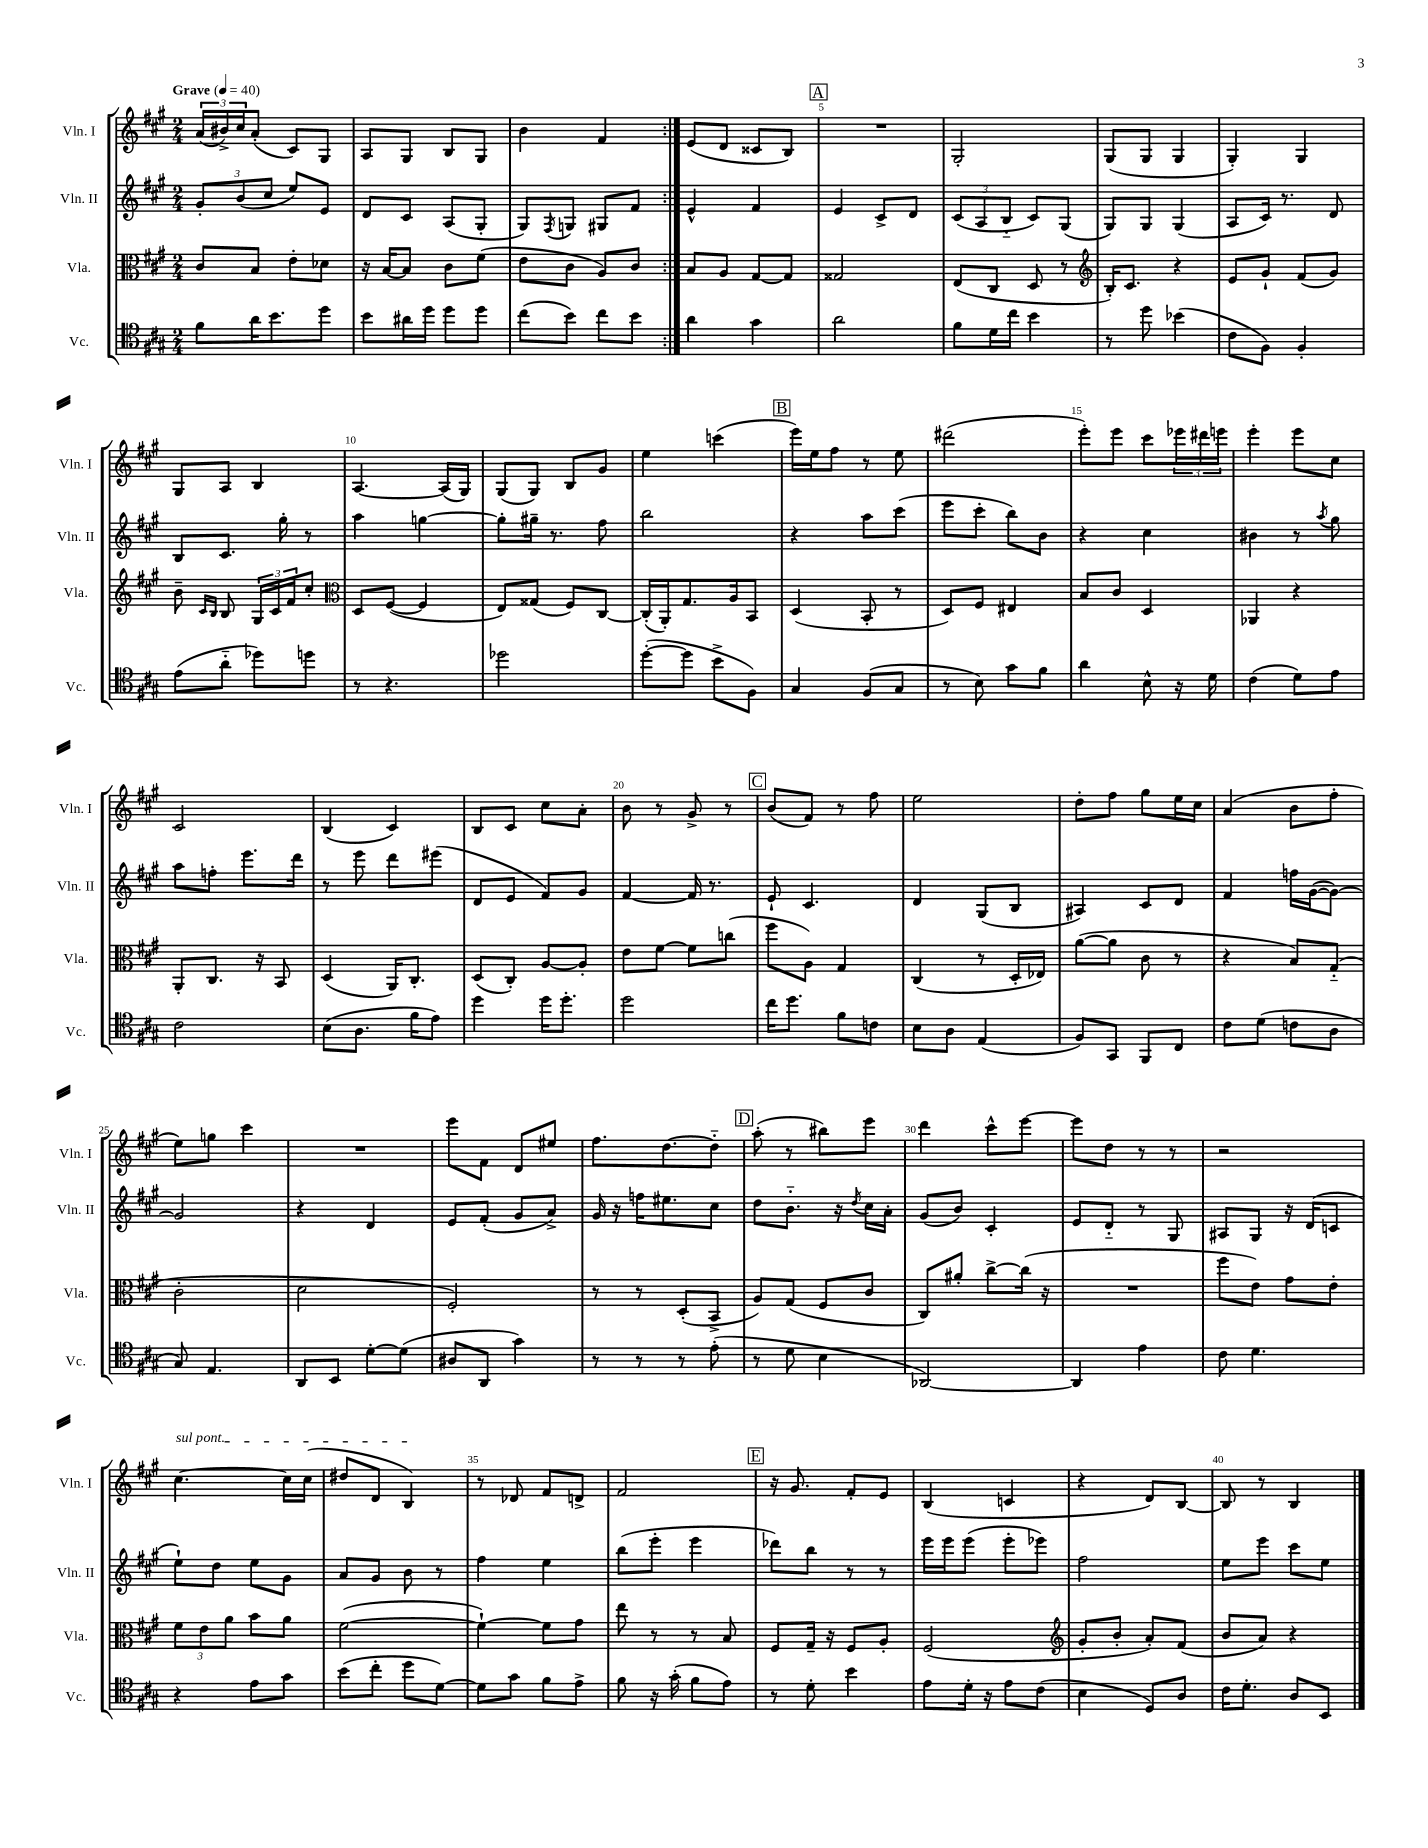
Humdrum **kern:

**kern	**kern	**kern	**kern
*staff4	*staff3	*staff2	*staff1
*clefC4	*clefC3	*clefG2	*clefG2
*k[f#c#g#]	*k[f#c#g#]	*k[f#c#g#]	*k[f#c#g#]
*M2/4	*M2/4	*M2/4	*M2/4
*MM40	*MM40	*MM40	*MM40
8f#	8c#	12g#'	(24a
.	.	.	24b#^)
.	.	(12b	24cc#
16a	8B	.	(8a'
.	.	12cc#	.
8.b	.	.	.
.	8e'	8ee)	8c#)
8dd	8d-	8e	8G#
=	=	=	=
8b	16r	8d	8A
.	[16B	.	.
16a#	8B]	8c#	8G#
16dd	.	.	.
8dd	8c#	(8A	8B
8dd	(8f#	8G#'	8G#
=	=	=	=
(8cc#	8e	8G#)	4b
.	.	8qF#	.
8b)	8c#	8G	.
8cc#	8A)	8G#	4f#
8b	8c#	8f#	.
=:|!	=:|!	=:|!	=:|!
4a	8B	4e^^	(8e
.	8A	.	8d
4g#	[8G#	4f#	8c##
.	8G#]	.	8B)
=	=	=	=
2a	2G##	4e	2r
.	.	8c#^	.
.	.	8d	.
=	=	=	=
8f#	(8E	(12c#	2G#'
.	.	12A	.
16d	8C#	.	.
.	.	12B'~	.
16cc#	.	.	.
4b	8D	8c#)	.
.	8r	(8G#	.
=	=	=	=
*	*clefG2	*	*
8r	16B')	8G#)	(8G#
.	8.c#	.	.
8dd	.	8G#	8G#
(4b-	4r	(4G#	4G#
=	=	=	=
8c#	8e	8A	4G#')
8F#)	8g#`	16c#)	.
.	.	8.r	.
4F#'	(8f#	.	4G#
.	8g#)	8d	.
=	=	=	=
(8e	8b~	8B	8G#
.	16qqc#	.	.
.	16qqB	.	.
8a'~	8B	8.c#	8A
8dd-)	24G#	.	4B
.	24c#	.	.
.	.	16gg#'	.
.	24f#	.	.
8dd	8cc#'	8r	.
=	=	=	=
*	*clefC3	*	*
8r	8D	4aa	[4.A
4.r	([8F#	.	.
.	4F#]	[4gg	.
.	.	.	(16A]
.	.	.	16G#)
=	=	=	=
2dd-	8E)	8gg']	(8G#
.	(8G##	16gg#~	8G#)
.	.	8.r	.
.	8F#)	.	8B
.	[8C#	8ff#	8g#
=	=	=	=
([8dd'	(16C#']	2bb	4ee
.	16AA')	.	.
8dd]	8.G#	.	.
8b^	.	.	(4ccc
.	16A	.	.
8F#)	8BB	.	.
=	=	=	=
4G#	(4D	4r	16eee)
.	.	.	16ee
.	.	.	8ff#
(8F#	8BB'	8aa	8r
8G#	8r	(8ccc#	8ee
=	=	=	=
8r	8D)	8eee	(2ddd#
8B)	8F#	8ccc#'	.
8g#	4E#	8bb)	.
8f#	.	8b	.
=	=	=	=
4a	8B	4r	8eee')
.	8c#	.	8eee
8B^^	4D	4cc#	8ccc#
16r	.	.	24eee-
.	.	.	24ddd#
16d	.	.	.
.	.	.	24eee
=	=	=	=
(4c#	4AA-	4b#	4eee'
8d)	4r	8r	8eee
.	.	8qaa	.
8e	.	8gg#	8cc#
=	=	=	=
2c#	8AA'	8aa	2c#
.	8.C#	8ff'	.
.	.	8.eee	.
.	16r	.	.
.	8BB	.	.
.	.	16ddd	.
=	=	=	=
(8B	(4D	8r	(4B
8.A	.	8eee	.
.	16AA)	8ddd	4c#)
16f#	8.C#'	.	.
8e)	.	(8eee#	.
=	=	=	=
4dd	(8D	8d	8B
.	8C#')	8e	8c#
16dd	[8A	8f#)	8cc#
8.dd'	.	.	.
.	8A']	8g#	8a'
=	=	=	=
2dd	8e	[4f#	8b
.	[8f#	.	8r
.	8f#]	16f#]	8g#^
.	.	8.r	.
.	(8cc	.	8r
=	=	=	=
16cc#	8ff#	8e`	(8b
8.dd	.	.	.
.	8A)	4.c#	8f#)
8f#	4G#	.	8r
8c	.	.	8ff#
=	=	=	=
8B	(4C#	4d	2ee
8A	.	.	.
(4E	8r	(8G#	.
.	16D'	8B	.
.	16E-)	.	.
=	=	=	=
8F#)	([8a	4A#)	8dd'
8GG#	8a]	.	8ff#
8FF#	8c#	8c#	8gg#
8C#	8r	8d	16ee
.	.	.	16cc#
=	=	=	=
8c#	4r	4f#	(4a
(8d	.	.	.
8c	8B)	16ff	8b
.	.	([16g#	.
8A	(8G#'~	8g#_)	8ff#'
=	=	=	=
8G#)	2c#'	2g#]	8ee)
4.E	.	.	8gg
.	.	.	4ccc#
=	=	=	=
8AA	2d	4r	2r
8BB	.	.	.
[8d'	.	4d	.
(8d]	.	.	.
=	=	=	=
8A#	2F#')	8e	8eee
8AA	.	(8f#'	8f#
4g#)	.	8g#	8d
.	.	8a^)	8ee#
=	=	=	=
8r	8r	16g#	8.ff#
.	.	16r	.
8r	8r	16ff	.
.	.	8.ee#	[8.dd
8r	(8D'	.	.
(8e'	8BB^	8cc#	8dd'~]
=	=	=	=
8r	8A)	8dd	(8aa'
8d	(8G#	8.b'~	8r
4B	8F#	.	8bb#)
.	.	16r	.
.	.	8qdd	.
.	8c#	16cc#	8eee
.	.	16a'	.
=	=	=	=
[2AA-)	8C#)	(8g#	4ddd
.	8a#'	8b)	.
.	[8cc#^	4c#'	8ccc#^^
.	(16cc#]	.	[8eee
.	16r	.	.
=	=	=	=
4AA-]	2r	8e	8eee]
.	.	8d'~	8dd
4e	.	8r	8r
.	.	8G#	8r
=	=	=	=
8c#	8ff#	8A#	2r
4.d	8e)	8G#	.
.	8g#	16r	.
.	.	(16d	.
.	8e'	8c	.
=	=	=	=
4r	12f#	8ee`)	[4.cc#
.	12e	.	.
.	.	8dd	.
.	12a	.	.
8e	8b	8ee	.
8g#	8a	8g#	16cc#]
.	.	.	(16cc#
=	=	=	=
(8b	([2f#	8a	8dd#
8cc#'	.	8g#	8d
8dd	.	8b	4B)
[8d)	.	8r	.
=	=	=	=
8d]	4f#`_)	4ff#	8r
8g#	.	.	8d-
8f#	8f#]	4ee	8f#
8e^	8g#	.	8d^
=	=	=	=
8f#	8ee	(8bb	2f#
16r	8r	8eee'	.
(16g#'	.	.	.
8f#	8r	4eee	.
8e)	8B	.	.
=	=	=	=
8r	8F#	8ddd-)	16r
.	.	.	8.g#
8d'	16G#~	8bb	.
.	16r	.	.
4b	8F#	8r	8f#'
.	8A'	8r	8e
=	=	=	=
8e	(2F#	16eee	(4B
.	.	16eee	.
16d'	.	(8eee	.
16r	.	.	.
8e	.	8eee'	4c
(8c#	.	8eee-)	.
=	=	=	=
*	*clefG2	*	*
4B	8g#'	2ff#	4r
.	8b'	.	.
8D)	8a')	.	8d)
8A	(8f#	.	[8B
=	=	=	=
16c#	8b	8ee	8B]
8.d'	.	.	.
.	8a)	8eee	8r
8A	4r	8ccc#	4B
8BB	.	8ee	.
==	==	==	==
*-	*-	*-	*-
